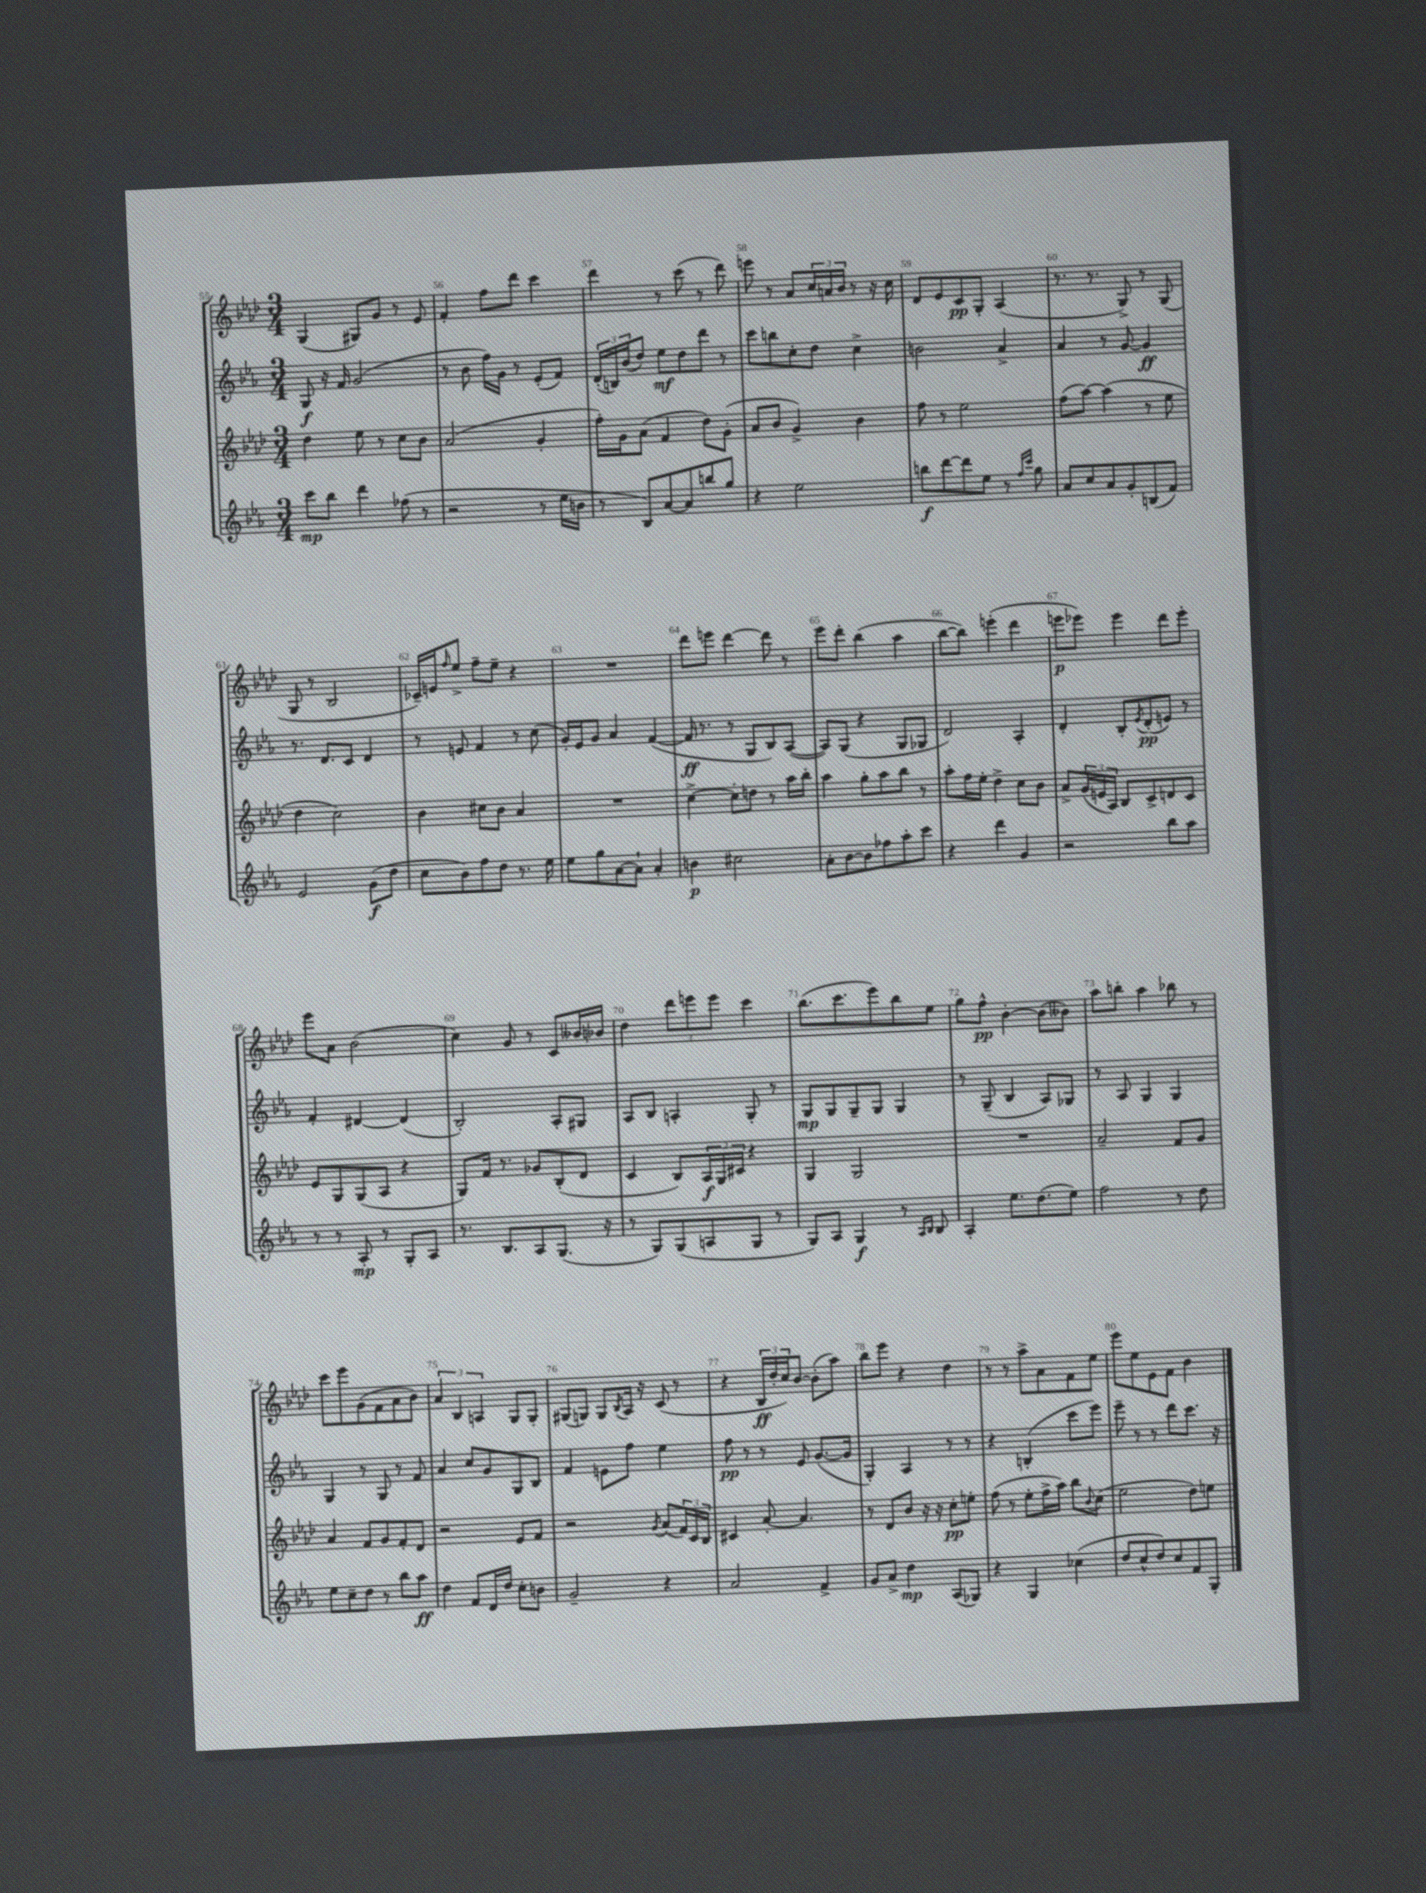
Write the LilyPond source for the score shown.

<<
\new StaffGroup <<
\new Staff = "s0" {
    \clef treble \key aes \major \numericTimeSignature \time 3/4
    g4( gis8) g'8 r8 ees'8 |
    f'4-. f''8 des'''8 c'''4 |
    des'''4 r8 c'''8( r8 des'''8) |
    e'''8 r8 aes'8 \tuplet 3/2 { c''16 a'16 bes'16 } r8 r16 c''16 |
    des'8 ees'8 c'8\pp g8-. aes4( |
    r8. r8. g8->) r8 g8( |
    g8 r8 bes2 |
    ces'16--) e'16 \grace { f''16 } ees''8-> f''8-- ees''8-- r4 |
    R2. |
    des'''8 e'''8 des'''4~ des'''8 r8 |
    ees'''8 des'''8-. bes''4( aes''4 |
    bes''8~ bes''8) e'''4-.( des'''4 |
    e'''8\p ees'''8) ees'''4 des'''8 ees'''8-. |
    ees'''8 aes'8 bes'2( |
    c''4) g'8 r8 c'8 beses'16 bes'16 |
    des''4 \tuplet 3/2 { des'''8 e'''8 e'''8 } c'''4 |
    bes''8.( c'''8. ees'''8) bes''8 ees''8 |
    g''8 f''8-^\pp bes'4~-. bes'8( beses'8) |
    aes''8 b''8-. aes''4 bes''8 r8 |
    c'''8 ees'''8 g'8( f'8 aes'8 bes'8) |
    \tuplet 3/2 { aes'4 bes4 a4 } g8 g8-. |
    gis8( g8) g8 \acciaccatura { bes8 } aes16 r16 c'8( r8 |
    r4 \tuplet 3/2 { bes16\ff des''16-. c''16) } bes'8~ bes'8-.( aes''8) |
    bes''8 ees'''8 r4 des''4 |
    r8 r8 aes''8-> aes'8 f'8 ees''8 |
    ees'''8 ees''8 ees'8 f'8 bes'4 \bar "|." |
}
\new Staff = "s1" {
    \clef treble \key ees \major \numericTimeSignature \time 3/4
    g8\f r16 f'16 g'2( |
    r8 bes'8 f''16) g'16 r8 ees'8-.( f'8) |
    \tuplet 3/2 { d'16-.( b16) bes'16( } d''8) ees''8\mf d''8 d'''8 r8 |
    c'''8 b''8 c''8-. d''8 c''4-> |
    b'2 aes'4-> |
    aes'4 r8 g'8~ g'4\ff |
    r8. d'8. c'8 d'4 |
    r8 e'8 f'4 r8 c''8( |
    g'16-.) ees'16 g'8 aes'4 f'4~( |
    f'16\ff r8. r8 g8 bes8) aes8~( |
    aes8) g8( r4 g8 ges8 |
    d'2) aes4-. |
    d'4-. bes8-. \acciaccatura { ees'8 } d'8-.\pp( e'8) r8 |
    f'4-. dis'4~ dis'4( |
    bes2-.) aes8-. gis8 |
    aes8 bes8 a4-. g8-. r8 |
    g8\mp g8 g8-- g8 g4 |
    r8 g8--( bes4 aes8) ges8 |
    r8 aes8 g4 g4 |
    g4 r8 g8 r8 f'8 |
    aes'4 c''8 g'8 g8 bes8 |
    f'4 e'8 f''8 ees''4 |
    f''8\pp r8 r8 ees'8 g'8.~( g'16 |
    g4-.) aes4 r8 r8 |
    r4 b4-.( c'''8 ees'''8) |
    ees'''8-- r8 r8 d'''8 c'''8. r16 \bar "|." |
}
\new Staff = "s2" {
    \clef treble \key aes \major \numericTimeSignature \time 3/4
    des''4 ees''8 r8 c''8 bes'8 |
    aes'2( g'4-. |
    f''16-.) g'16 aes'8( f'4 des''8) g'8-.( |
    aes'8 bes'8 g'4->) bes'4 |
    f''8 r8 ees''2 |
    f''8( aes''8~) aes''4( r8 ees''8 |
    des''4 c''2) |
    bes'4 cis''8 bes'8 aes'4 |
    R2. |
    c''4~-> c''8-. d''8 r8 aes''16 bes''16-. |
    aes''4 g''8-. aes''8 bes''8 r8 |
    aes''8-. f''16 ees''16-. des''4-> c''8 bes'8 |
    aes'8-> \tuplet 3/2 { g'16( e'16 aes16) } bes8 c'8-> d'8 c'8 |
    ees'8 g8 g8( aes8 r4 |
    g8) f'16 r8. ges'8 bes8-.( des'8 |
    c'4 bes8) \tuplet 3/2 { aes16\f g16 cis'16 } r4 |
    g4 g2 |
    R2. |
    aes'2-- f'8 g'8 |
    aes'4 f'8 g'8 f'8-. des'8 |
    r2 ees'8 f'8 |
    r2 \acciaccatura { g'8 } aes'8( \tuplet 3/2 { f'16) c'16 bes16 } |
    cis'4 aes'8~-. aes'4. |
    r8 des'8 bes'8 r16 r16 c''8-.\pp e''8-. |
    f''8( r8 ees''8-. f''16-> aes''16) bes''8 \appoggiatura { bes'8 } c''8( |
    ees''2 des''8) e''8 \bar "|." |
}
\new Staff = "s3" {
    \clef treble \key ees \major \numericTimeSignature \time 3/4
    c'''8\mp bes''8 d'''4 fes''8( r8 |
    r2 r8 ees''16 b'16 |
    r8 bes8) aes'8~ aes'8 b''8 g''8 |
    r4 ees''2 |
    b''8\f d'''8~ d'''8 ees''8 r8 \grace { f''16 c'''16 } g''8 |
    aes'8 c''8 aes'8 g'8-. b8( f'8) |
    ees'2 g'8\f( d''8 |
    c''8 bes'8) f''8 d''8 r8. ees''16 |
    ees''8 g''8 aes'8~ aes'8-! aes'4-. |
    b'4\p cis''2 |
    aes'8-. bes'8~ bes'8 fes''8 aes''8-. c'''8 |
    r4 d'''4 g'4 |
    r2 bes''8 aes''8 |
    r8 r8 aes8-.\mp r8 g8-. aes8 |
    r8. bes8. aes8 g8.( r16 |
    r8 g8) g8( a8 g8 r8 |
    g8) aes8 g4\f r8 \grace { aes16 bes16 } bes8 |
    aes4-. ees''8. d''8.( ees''8) |
    f''2 r8 d''8 |
    ees''8 c''8-- d''8 r8 bes''8 aes''8\ff |
    d''4 f'8 d'16 d''16 c''8-. b'8 |
    g'2-- r4 |
    aes'2 f'4-> |
    g'8 aes'8-> d''4\mp aes8( ges8) |
    r4 g4 ces''4( |
    d''8 c''8-^ d''8) c''8 f'8 g8-. \bar "|." |
}
>>
>>
\layout { \context { \Score currentBarNumber = #55 \override BarNumber.break-visibility = ##(#f #t #t) barNumberVisibility = #all-bar-numbers-visible } }
